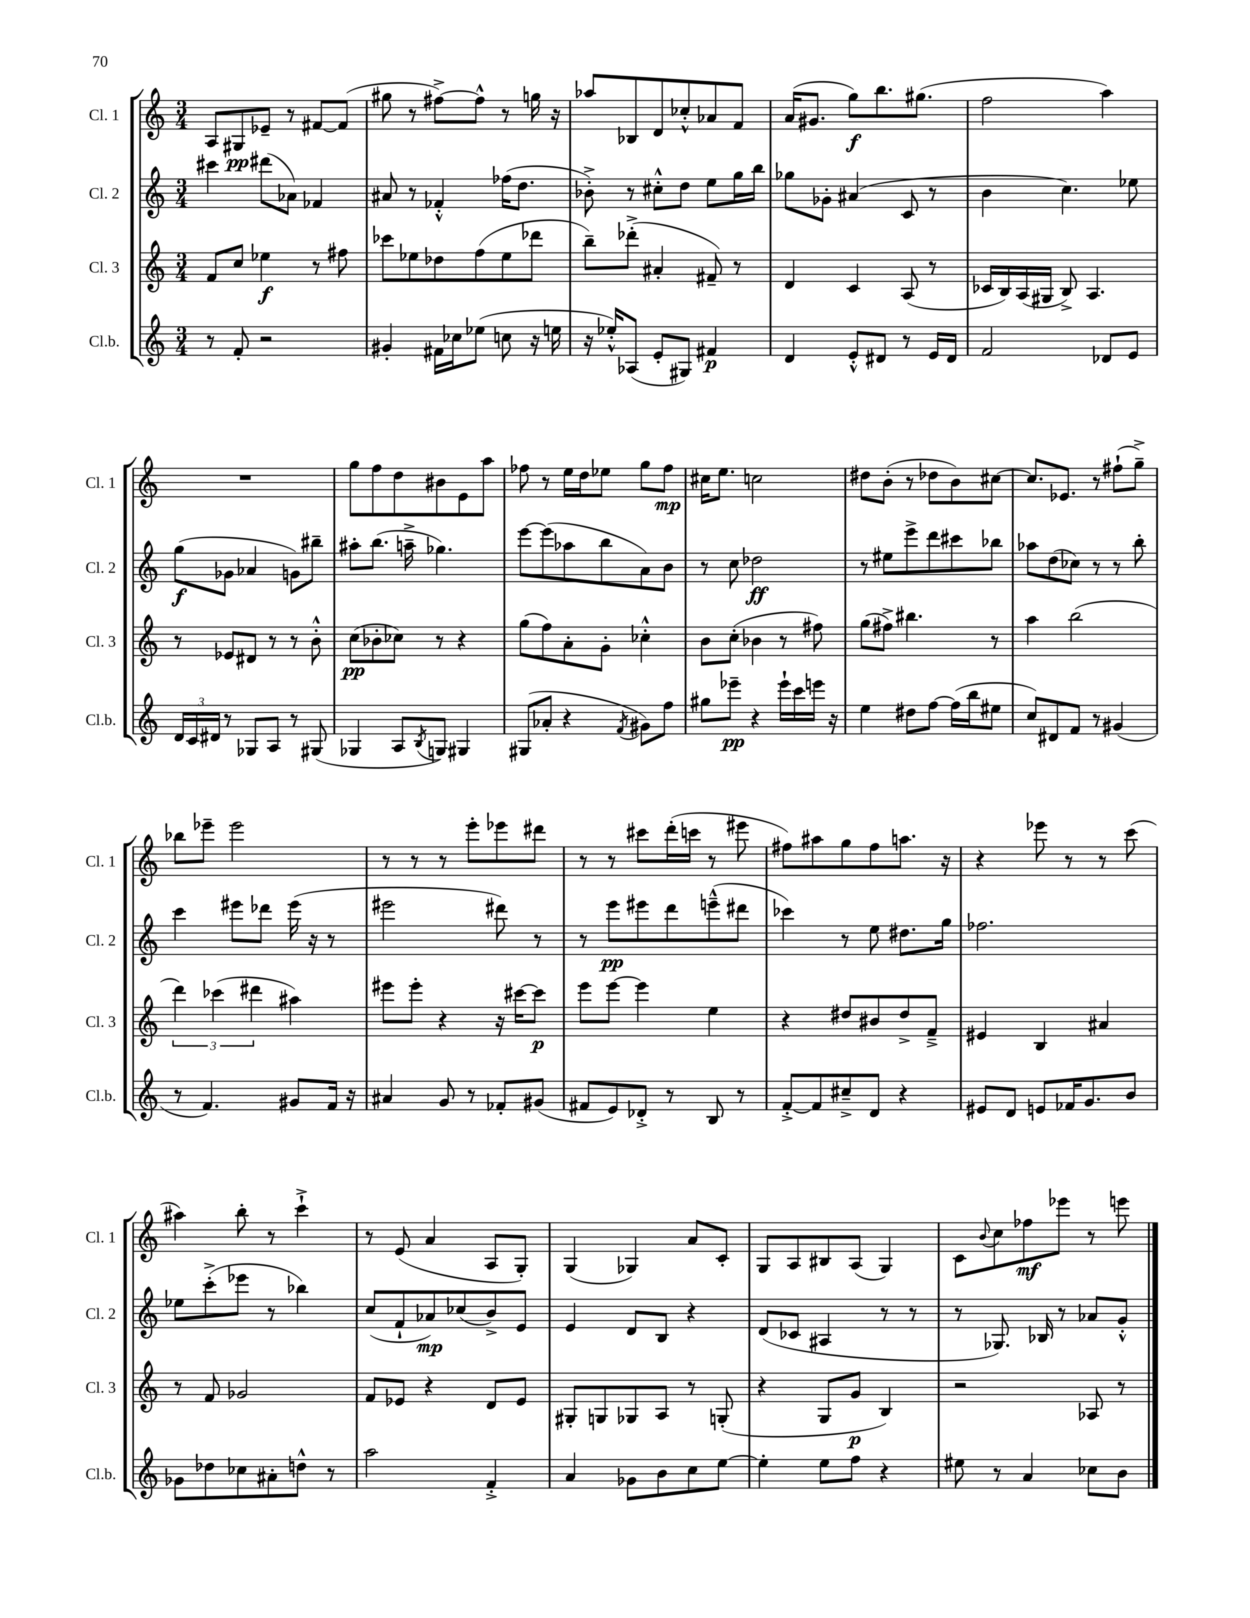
<<
\new StaffGroup <<
\new Staff = "s0" \with { instrumentName = "Cl. 1" shortInstrumentName = "Cl. 1" } {
    \clef treble \key c \major \numericTimeSignature \time 3/4
    a8 gis8\pp ees'8-- r8 fis'8~ fis'8( |
    gis''8 r8 fis''8~->) fis''8-^ r8 g''16 r16 |
    aes''8 bes8 d'8 ces''8-.-^ aes'8 f'8 |
    a'16( gis'8. g''8\f) b''8. gis''8.( |
    f''2 a''4) |
    R2. |
    g''8 f''8 d''8 bis'8 e'8 a''8 |
    fes''8 r8 e''16 d''16 ees''8 g''8 fes''8\mp |
    cis''16 e''8. c''2 |
    dis''8 b'8-.( r8 des''8 b'8) cis''8~ |
    cis''8. ees'8. r8 fis''8-!( g''8--->) |
    bes''8 ees'''8-- ees'''2 |
    r8 r8 r8 e'''8-. ees'''8 dis'''8 |
    r8 r8 cis'''8 d'''16-.( c'''16 r8 eis'''8 |
    fis''8) ais''8 g''8 fis''8 a''8. r16 |
    r4 ees'''8 r8 r8 c'''8( |
    ais''4) b''8-. r8 c'''4-!-> |
    r8 e'8( a'4 a8 g8-.) |
    g4( ges4) a'8 c'8-. |
    g8 a8 bis8 a8( g4) |
    c'8 \appoggiatura { b'8 } c''8 fes''8\mf ees'''8 r8 e'''8 \bar "|." |
}
\new Staff = "s1" \with { instrumentName = "Cl. 2" shortInstrumentName = "Cl. 2" } {
    \clef treble \key c \major \numericTimeSignature \time 3/4
    cis'''4 dis'''8( aes'8) fes'4 |
    ais'8 r8 fes'4-.-^ fes''16( d''8. |
    bes'8-.->) r8 cis''8-.-^ d''8 e''8 g''16 b''16 |
    ges''8 ges'8-. ais'4( c'8 r8 |
    b'4 c''4.) ees''8 |
    g''8\f( ges'8 aes'4 g'8) bis''8-- |
    ais''8-. b''8.( a''16---> ges''4.) |
    e'''8~ e'''8( aes''8 b''8 a'8) b'8 |
    r8 c''8 des''2\ff |
    r8 eis''8 e'''8-> d'''8 cis'''8 bes''8 |
    aes''8 d''8( ces''8) r8 r8 b''8-. |
    c'''4 eis'''8 des'''8 eis'''16( r16 r8 |
    eis'''2 dis'''8) r8 |
    r8 e'''8\pp eis'''8 d'''8 e'''8---^( dis'''8 |
    ces'''4) r8 e''8 dis''8. g''16 |
    fes''2. |
    ees''8 c'''8-.->( ees'''8 r8 bes''4) |
    c''8( f'8-! aes'8\mp) ces''8( b'8->) e'8 |
    e'4 d'8 b8 r4 |
    d'8( ces'8 ais4 r8 r8 |
    r8 ges8.) bes16 r8 aes'8 g'8-.-^ \bar "|." |
}
\new Staff = "s2" \with { instrumentName = "Cl. 3" shortInstrumentName = "Cl. 3" } {
    \clef treble \key c \major \numericTimeSignature \time 3/4
    f'8 c''8 ees''4\f r8 fis''8 |
    ces'''8 ees''8 des''8 f''8( ees''8 des'''8 |
    b''8--) des'''8-.->( ais'4-. fis'8--) r8 |
    d'4 c'4 a8( r8 |
    ces'16 b16) a16( gis16 b8->) a4. |
    r8 ees'8 dis'8 r8 r8 b'8-.-^ |
    c''8\pp( bes'8-. ces''8) r8 r4 |
    g''8( f''8) a'8-. g'8-. ces''4-.-^ |
    b'8 c''8-.( bes'4 r8 fis''8) |
    g''8( fis''8->) bis''4. r8 |
    a''4 b''2( |
    \tuplet 3/2 { d'''4) ces'''4( dis'''4 } ais''4) |
    eis'''8 eis'''8-. r4 r16 cis'''16~ cis'''8\p |
    e'''8 e'''8~ e'''4 e''4 |
    r4 dis''8 bis'8 dis''8-> f'8---> |
    eis'4 b4 ais'4 |
    r8 f'8 ges'2 |
    f'8 ees'8 r4 d'8 ees'8 |
    gis8-. g8 ges8 a8 r8 g8-.( |
    r4 g8 g'8\p b4) |
    r2 aes8 r8 \bar "|." |
}
\new Staff = "s3" \with { instrumentName = "Cl.b." shortInstrumentName = "Cl.b." } {
    \clef treble \key c \major \numericTimeSignature \time 3/4
    r8 f'8-. r2 |
    gis'4-. fis'16 ces''16 ees''8( c''8 r16 e''16 |
    r16 ees''16-.-^) aes8( e'8-. gis8) fis'4\p |
    d'4 e'8-.-^ dis'8 r8 e'16 dis'16 |
    f'2 des'8 e'8 |
    \tuplet 3/2 { d'16 c'16 dis'16 } r8 ges8 a8 r8 gis8( |
    ges4 a8 \acciaccatura { b8 } g8) gis4 |
    gis8( aes'8-. r4 \acciaccatura { f'8 } gis'8) f''8 |
    gis''8 ees'''8--\pp r4 ees'''16-! c'''16 e'''16 r16 |
    e''4 dis''8 f''8~ f''16( b''16 eis''8 |
    c''8) dis'8 f'8 r8 gis'4( |
    r8 f'4.) gis'8 f'16 r16 |
    ais'4 g'8 r8 fes'8-. gis'8( |
    fis'8 e'8) des'8-.-> r8 b8 r8 |
    f'8~-.-> f'8 cis''8---> d'8 r4 |
    eis'8 d'8 e'8 fes'16 g'8. b'8 |
    ges'8 des''8 ces''8 ais'8-. d''8-^ r8 |
    a''2 f'4-.-> |
    a'4 ges'8 b'8 c''8 e''8~ |
    e''4-. e''8 f''8 r4 |
    eis''8 r8 a'4 ces''8 b'8 \bar "|." |
}
>>
>>
\layout { \context { \Score \remove "Bar_number_engraver" } }
